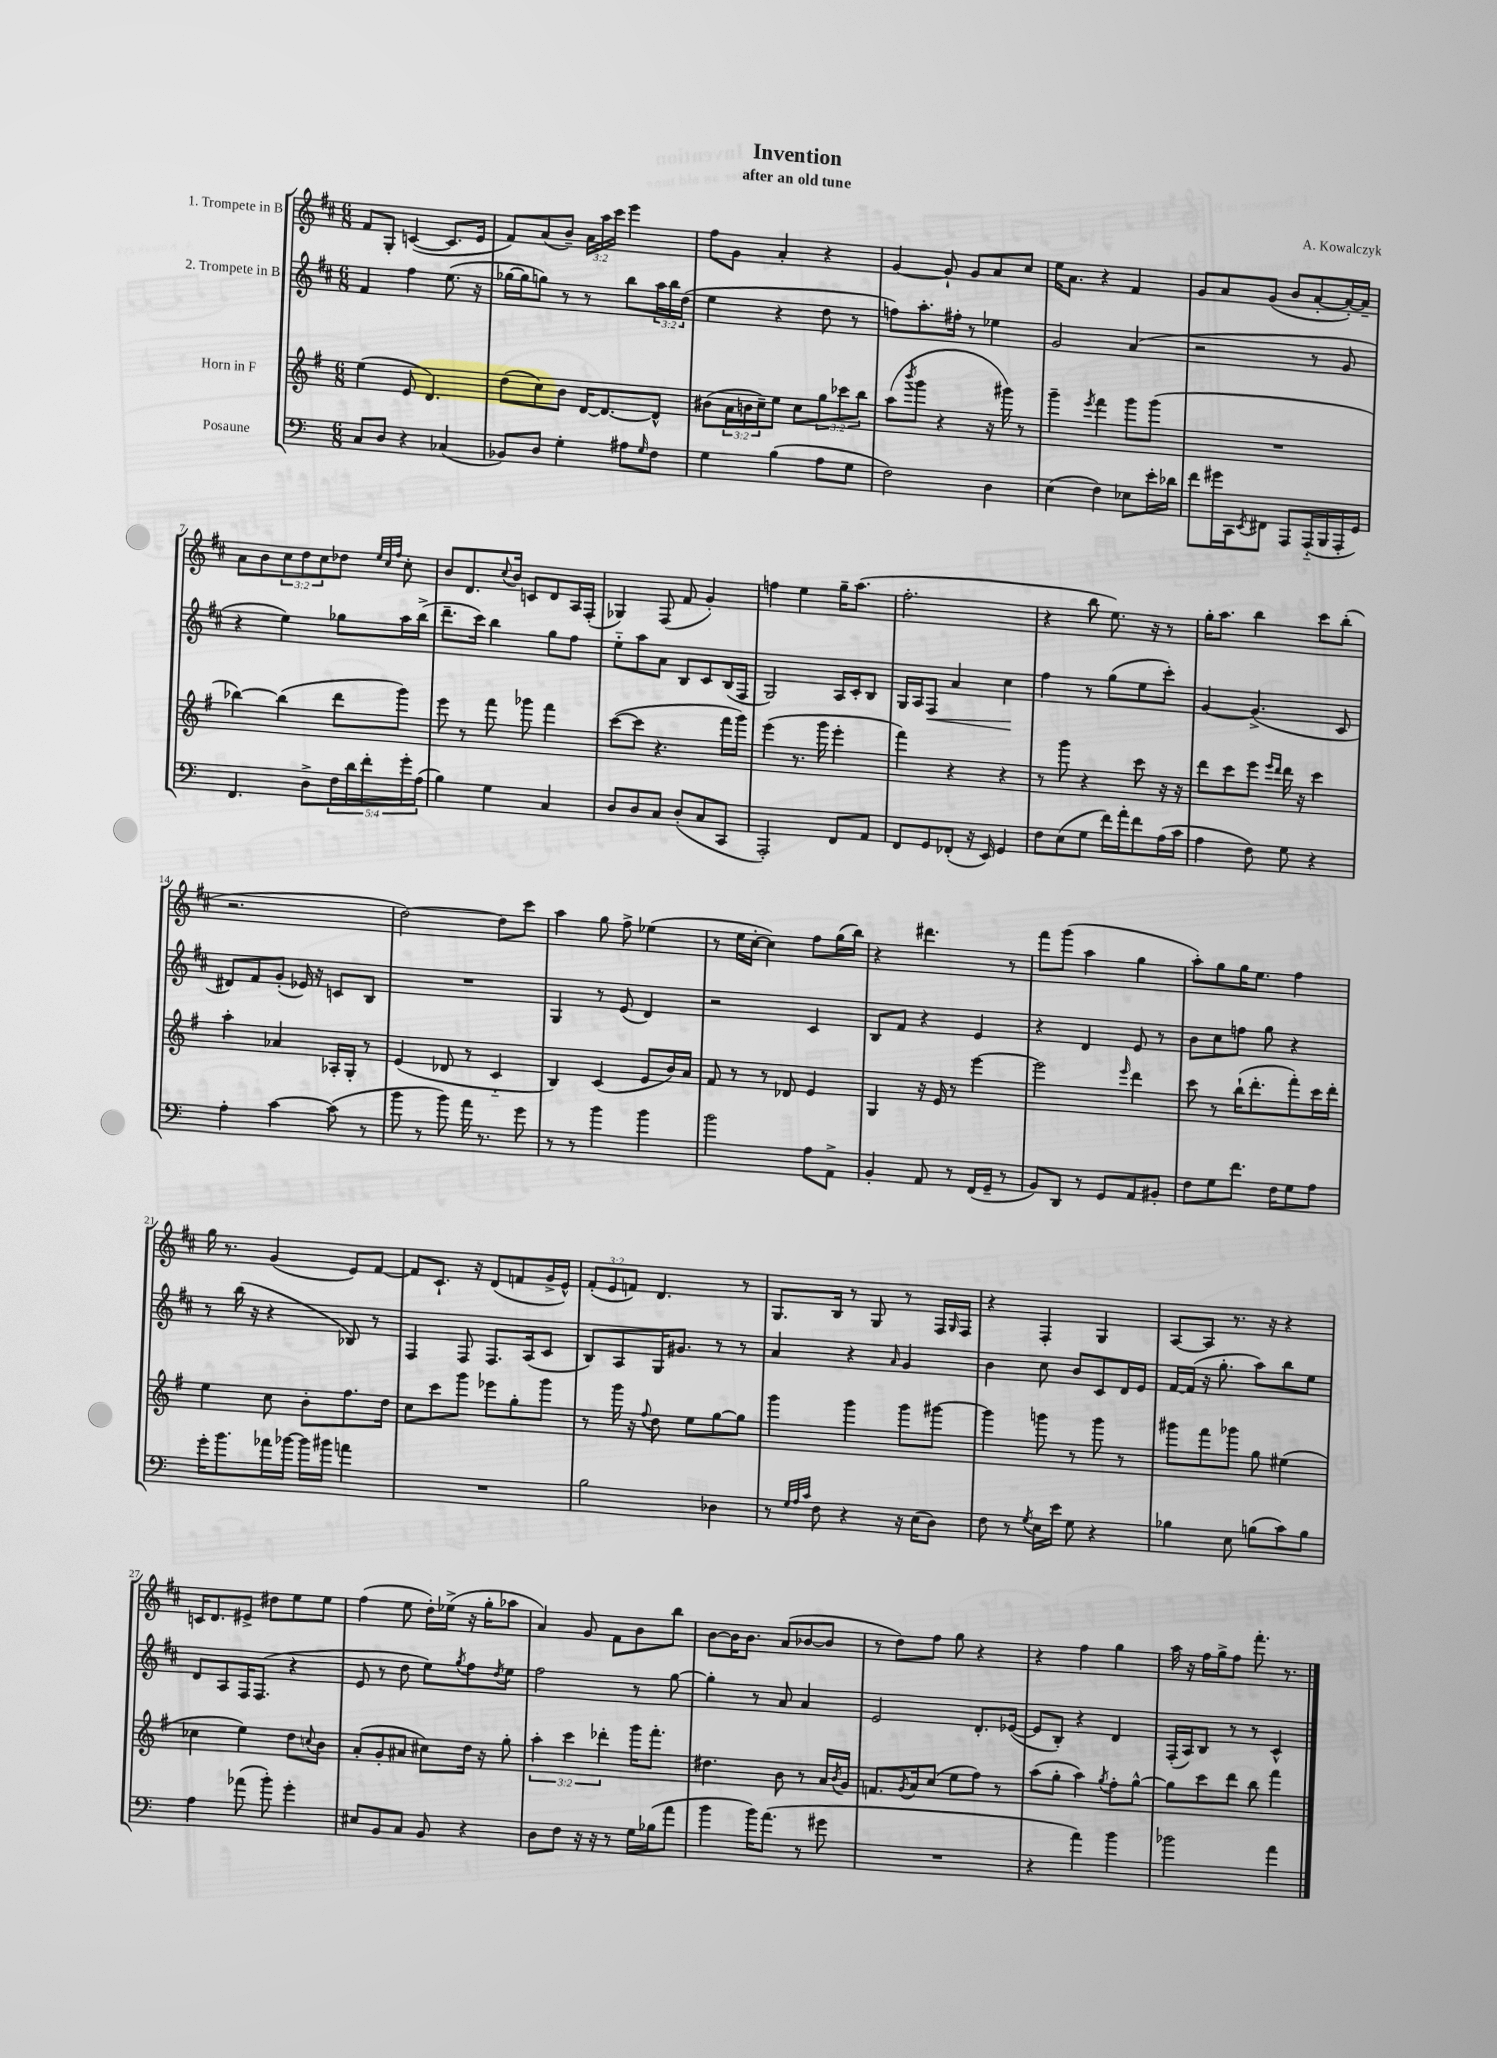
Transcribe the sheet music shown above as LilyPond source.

\header { title = "Invention" composer = "A. Kowalczyk" subtitle = "after an old tune" }
<<
\new StaffGroup <<
\new Staff = "s0" \with { instrumentName = "1. Trompete in B" } {
    \clef treble \key d \major \numericTimeSignature \time 6/8 \override Staff.TupletNumber.text = #tuplet-number::calc-fraction-text
    fis'8 g8-. c'4~( c'8. e'16 |
    fis'8) a'8( b'8--) \tuplet 3/2 { a'16 a''16 cis'''16 } e'''4 |
    fis''8 g'8 a'4-. r4 |
    g'4~ g'8-! g'8 a'8 cis''8 |
    e''16 a'8. r4 fis'4 |
    g'8 a'8 g'8( b'8 a'8~-. a'16~-.) a'16-- |
    a'8 b'8 \tuplet 3/2 { cis''8 d''8 cis''8 } des''8 \grace { e''32 cis''32 fis''32 } cis''8-. |
    b'8 d'8. \appoggiatura { cis''8 } b'16 c'8 d'8 a16 fis16-.( |
    ges4) fis8( fis'8 g'4-.) |
    f''4 e''4 g''16-- a''8.( |
    fis''2.-. |
    r4 b''8 e''8.) r16 r8 |
    g''16-. a''8. b''4 cis'''8 b''8-.( |
    r2. |
    d''2~) d''8 cis'''8 |
    a''4 g''8 fis''8-> ees''4( |
    r8 e''16 cis''16~-. cis''4) fis''8 g''16( b''16) |
    r4 dis'''4. r8 |
    fis'''8 g'''8( a''4 g''4 |
    a''8-.) g''8 g''16 e''8. fis''4 |
    g''16 r8. g'4( e'8) fis'8~ |
    fis'8 cis'8.-! r16 d'8( f'8 g'16-> e'16-^) |
    \tuplet 3/2 { fis'8-.( e'8 f'8) } d'4. r8 |
    g8. b16 r8 g8 r8 fis16 \grace { g16 } fis16 |
    r4 fis4-. g4 |
    a8~ a8 r8. r16 r4 |
    c'16 d'8. eis'8-> dis''8 e''8 e''8 |
    fis''4( e''8 d''16-.) ees''16->( r16 g''16-. aes''8 |
    a'4) g'8 fis'8 b'8 b''8 |
    b'8~ b'16 b'8. a'8( bes'8~ bes'8 |
    r8 d''8) fis''8 g''8 r4 |
    r4 fis''4 g''4 |
    a''16 r16 fis''16 g''16-> fis''8 fis'''8.-. r8. \bar "|." |
}
\new Staff = "s1" \with { instrumentName = "2. Trompete in B" } {
    \clef treble \key d \major \numericTimeSignature \time 6/8 \override Staff.TupletNumber.text = #tuplet-number::calc-fraction-text
    fis'4 fis''4 e''8.( r16 |
    ges''16~ ges''16 g''8) r8 r8 b''8 \tuplet 3/2 { a''16 b''16 d''16( } |
    e''4 r4 d''8 r8 |
    f''8) a''8.-. fis''16-. r8 ees''4 |
    g'2 a'4( |
    r2 r8 g'8 |
    r4 e''4) ges''8 a''16 b''16->( |
    d'''8.-- cis'''16) b''4 g''8 fis''8 |
    e''8-_ a''8 a'8 b8 cis'8 b16( fis16 |
    g2) a16 cis'16-. b8 |
    g16 a16 fis8\< a'4 cis''4\! |
    fis''4 r8 g''8( e''8 cis'''8-.) |
    g'4~ g'4.->( cis'8 |
    dis'8) fis'8 g'8-.( ees'16) r16 c'8 b8 |
    R2. |
    g4 r8 e'8( d'4) |
    r2 cis'4 |
    b8 fis'8 r4 e'4 |
    r4 d'4 e'8 r8 |
    b'8 cis''8 f''8 g''8 r4 |
    r8 b''16( r16 r4 bes8) r8 |
    fis4 fis8 fis8. a16( cis'8 |
    b8) a8 g16 gis'8. r8 r8 |
    a'4 r4 \grace { a'16 } g'4 |
    b'4 cis''8 b'8 cis'8 d'16 e'16 |
    fis'16~ fis'16( r16 g''8.-. a''8) b''8 e''8 |
    d'8 a8 fis16 fis8.( r4 |
    e'8 r8 d''8 e''8) \acciaccatura { g''8 } fis''8 \acciaccatura { d''8 } e''8 |
    fis''2 r8 g''8~ |
    g''4-. r8 a'8 a'4 |
    e'2 d'8.-. ees'16~( |
    ees'8 b8-.) r4 d'4 |
    fis16-.( a16) b8 r8 r8 cis'4-^ \bar "|." |
}
\new Staff = "s2" \with { instrumentName = "Horn in F" } {
    \clef treble \key g \major \numericTimeSignature \time 6/8 \override Staff.TupletNumber.text = #tuplet-number::calc-fraction-text
    e''4( e'8 d'4.) |
    d''8( c''8) b'8 d'16~ d'8.~ d'8-^ |
    bis'8( \tuplet 3/2 { a'16 b'16 c''16--) } e''8 c''8 \tuplet 3/2 { g''8 ces'''8 b''8 } |
    a''8( \acciaccatura { b'''8 } g'''8 r4 r16 gis'''16) r8 |
    g'''4-- \acciaccatura { e'''8 } fis'''4 g'''8 g'''8( |
    R2. |
    bes''4~) bes''4( d'''8 g'''8) |
    e'''8 r8 fis'''8 ges'''8 fis'''4 |
    c'''8~( c'''8 r4. fis'''16 g'''16) |
    e'''4( r8. g'''16 e'''4-. |
    fis'''4) r4 r4 |
    r8 g'''8 r4 c'''8 r16 r16 |
    d'''8 c'''8 e'''8 \grace { e'''16 d'''16 } d'''16 r16 c'''4 |
    a''4-. aes'4 aes16-. g16-. r8 |
    e'4( des'8 r8 c'4-_ |
    b4) c'4( e'8 b'16) a'16 |
    fis'8 r8 r8 des'8 e'4 |
    g4 r16 e'16 r8 e'''4~ |
    e'''2 \grace { e'''16 } d'''4 |
    c'''8 r8 b''16-!( d'''8.-. fis'''8-.) c'''16 d'''16-. |
    e''4 c''8 b'8-. fis''8. d''16 |
    c''8 c'''8 g'''8 ees'''8 g''8-. g'''8 |
    r8 g'''16 r16 \appoggiatura { fis''8 } d''8 e''8 g''8~ g''8 |
    g'''4 g'''4 g'''8 gis'''8~ |
    gis'''4 g'''8 r8 g'''8 r8 |
    gis'''8 fis'''8 ges'''8 g''8 eis''4( |
    ces''4 e''4) d''8 \appoggiatura { c''8 } b'8 |
    a'8-.( g'8-. ais'8 cis''8) d''16 r16 g''8-. |
    \tuplet 3/2 { a''4-. c'''4 des'''4-. } g'''16 fis'''8.-. |
    dis''4. b'8 r8 a'16 \acciaccatura { b'8 } g'16 |
    f'8. \acciaccatura { g'8 } a'16 c''8( e''8 fis''8) r8 |
    a''8( g''8-. a''4) \acciaccatura { g''8 } fis''8-. g''8~-^ |
    g''8 c'''8 d'''8 b''8 fis'''4 \bar "|." |
}
\new Staff = "s3" \with { instrumentName = "Posaune" } {
    \clef bass \key c \major \numericTimeSignature \time 6/8 \override Staff.TupletNumber.text = #tuplet-number::calc-fraction-text
    c8 d8 r4 ces4( |
    bes,8) d8 g4-. ais8 \grace { g16 } f8 |
    g4 b4( a8 g8 |
    f2) d4 |
    e4( f4) ees8 e'16-. des'16 |
    f'8 gis'16 c,16 \acciaccatura { e,8 } fis,8 a,,8 a,,16-_( b,,16 a,,16-. g,16) |
    f,4. d8-> \tuplet 5/4 { f16 d'16 f'16-. g'16-. a16( } |
    b4) g4 c4 |
    d8 d8 c8 d8-.( c8 c,8 |
    a,,2-.) f,8 a,8 |
    f,8 g,8 fes,8-.( r16 e,16) g,4 |
    f8 e8( g8 f'16) a'16-. f'8 a16( c'16 |
    a4 f8) g8 r4 |
    a4-. c'4~ c'8( r8 |
    b'8 r8 b'8) a'16 r8. g'8 |
    r8 r8 b'4 b'4 |
    b'2 a8 a,8-> |
    b,4-. a,8 r8 f,16( g,16-- r8 |
    b,8) d,8 r8 g,8 a,8 bis,8-. |
    f8 g8 f'8. f16 g8 a8 |
    g'16-. b'8. aes'16 bes'16~ bes'16 bis'16 a'4 |
    R2. |
    b2 des4 |
    r8 \grace { g32 a32 c'32 } f8 r4 r16 e16( d8) |
    f8 r8 \acciaccatura { g8 } e16 e'16 g8 r4 |
    bes4 e8 b8( c'8) b8 |
    a4 aes'8( b'8-.) g'4-. |
    eis8 b,8 c8 b,8 r4 |
    d8 f8 r16 r16 r8 g16 bes16( a'8 |
    b'4 b'16) a'8.( r8 gis'8 |
    R2. |
    r4 a'4) b'4 |
    bes'2 a'4 \bar "|." |
}
>>
>>
